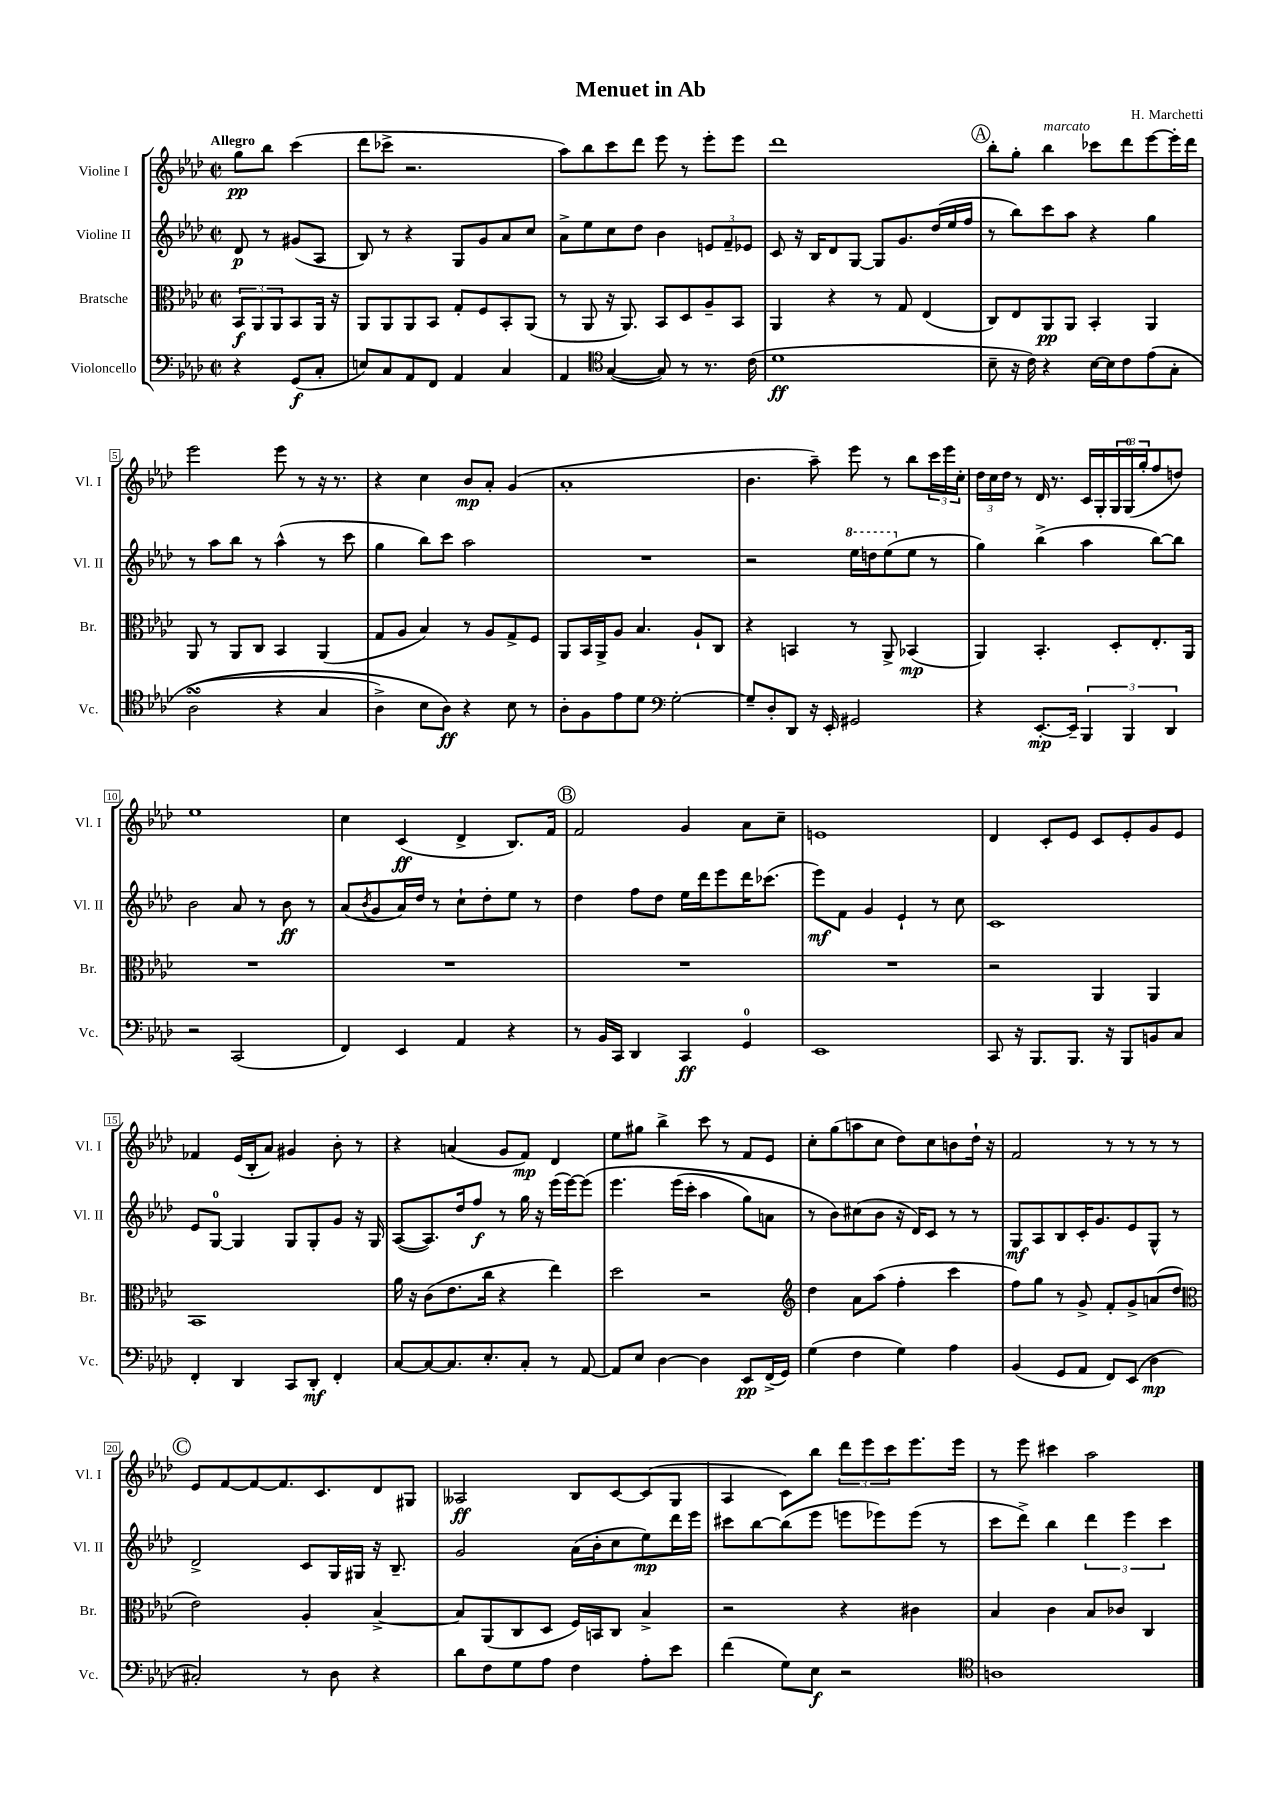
\header { title = "Menuet in Ab" composer = "H. Marchetti" }
<<
\new StaffGroup <<
\new Staff = "s0" \with { instrumentName = "Violine I" shortInstrumentName = "Vl. I" } {
    \clef treble \key aes \major \defaultTimeSignature \time 2/2 \partial 2 \tempo "Allegro"
    g''8\pp bes''8 c'''4( |
    des'''8 ces'''8-> r2. |
    aes''8) bes''8 c'''8 des'''8 ees'''8 r8 ees'''8-. ees'''8 |
    des'''1 |
    \mark \markup { \circle "A" } bes''8-. g''8-. bes''4^\markup { \italic "marcato" } ces'''8 des'''8 ees'''8~ ees'''16-. des'''16 |
    ees'''2 ees'''8 r8 r16 r8. |
    r4 c''4 bes'8\mp aes'8-. g'4( |
    aes'1-. |
    bes'4. aes''8--) ees'''8 r8 bes''8 \tuplet 3/2 { c'''16 ees'''16 c''16-. } |
    \tuplet 3/2 { des''16 c''16 des''16 } r8 des'16 r8. c'16 g16-. \tuplet 3/2 { g16 g16-0( g''16-. } f''8 d''8) |
    ees''1 |
    c''4 c'4\ff( des'4-> bes8.) f'16 |
    \mark \markup { \circle "B" } f'2 g'4 aes'8 c''8-- |
    e'1 |
    des'4 c'8-. ees'8 c'8 ees'8-. g'8 ees'8 |
    fes'4 ees'16( bes16-. aes'8) gis'4 bes'8-. r8 |
    r4 a'4( g'8 f'8\mp) des'4 |
    ees''8 gis''8 bes''4-> c'''8 r8 f'8 ees'8 |
    c''8-. g''8( a''8 c''8 des''8) c''8 b'8 des''16-! r16 |
    f'2 r8 r8 r8 r8 |
    \mark \markup { \circle "C" } ees'8 f'8~ f'8~ f'8. c'8. des'8 gis8 |
    aeses2\ff bes8 c'8~ c'8( g8 |
    aes4 c'8) bes''8 \tuplet 3/2 { des'''8 ees'''8 c'''8 } ees'''8. ees'''16 |
    r8 ees'''8 cis'''4 aes''2 \bar "|." |
}
\new Staff = "s1" \with { instrumentName = "Violine II" shortInstrumentName = "Vl. II" } {
    \clef treble \key aes \major \defaultTimeSignature \time 2/2 \partial 2
    des'8\p r8 gis'8( aes8 |
    bes8) r8 r4 g8 g'8 aes'8 c''8 |
    aes'8-> ees''8 c''8 des''8 bes'4 \tuplet 3/2 { e'8 f'8-- ees'8 } |
    c'8 r16 bes16 des'8 g8~ g8 g'8. des''16( ees''16 f''16 |
    \mark \markup { \circle "A" } r8 bes''8) c'''8 aes''8 r4 g''4 |
    r8 aes''8 bes''8 r8 aes''4-^( r8 c'''8 |
    g''4 bes''8) c'''8 aes''2 |
    R1 |
    r2 \ottava #1 ees'''16 d'''16 ees'''8( \ottava #0 ees''8 r8 |
    g''4) bes''4->( aes''4 bes''8~) bes''8 |
    bes'2 aes'8 r8 bes'8\ff r8 |
    aes'8( \acciaccatura { bes'8 } g'8 aes'16) des''16 r8 c''8-! des''8-. ees''8 r8 |
    \mark \markup { \circle "B" } des''4 f''8 des''8 ees''16 des'''16 ees'''8 des'''16 ces'''8.( |
    ees'''8\mf) f'8 g'4 ees'4-! r8 c''8 |
    c'1 |
    ees'8 g8-0~ g4 g8 g8-. g'8 r16 g16 |
    aes8~( aes8.) des''16 f''8\f r8 g''16 r16 ees'''16( ees'''16~) ees'''8\( |
    ees'''4. ees'''16( c'''16-. aes''4 g''8) a'8 |
    r8 bes'8\) cis''8( bes'8 r16 des'16) c'8 r8 r8 |
    g8\mf aes8 bes8 c'16-. g'8. ees'8 g8-^ r8 |
    \mark \markup { \circle "C" } des'2-> c'8 g16 gis16 r16 bes8.-- |
    g'2 aes'16( bes'16-. c''8 ees''8\mp) des'''16 ees'''16 |
    cis'''8 bes''8~ bes''8( ees'''8 e'''8 ees'''8) ees'''8( r8 |
    c'''8 des'''8->) bes''4 \tuplet 3/2 { des'''4 ees'''4 c'''4 } \bar "|." |
}
\new Staff = "s2" \with { instrumentName = "Bratsche" shortInstrumentName = "Br." } {
    \clef alto \key aes \major \defaultTimeSignature \time 2/2 \partial 2
    \tuplet 3/2 { bes,8\f aes,8 aes,8 } bes,8 aes,16 r16 |
    aes,8 aes,8 aes,8 bes,8 g8-. f8 bes,8-. aes,8( |
    r8 aes,8 r16 aes,8.) bes,8 des8 aes8-- bes,8 |
    aes,4 r4 r8 g8 ees4( |
    \mark \markup { \circle "A" } c8) ees8 aes,8\pp aes,8 bes,4-. aes,4 |
    aes,8 r8 aes,8 c8 bes,4 aes,4( |
    g8 aes8 bes4) r8 aes8 g8-> f8 |
    aes,8 bes,16 aes,16-> aes8 bes4. aes8-! c8 |
    r4 b,4 r8 aes,8-> bes,4\mp( |
    aes,4) bes,4.-. des8-. ees8.-. aes,16 |
    R1 |
    R1 |
    \mark \markup { \circle "B" } R1 |
    R1 |
    r2 aes,4 aes,4 |
    bes,1 |
    aes'16 r16 c'8( ees'8. c''16 r4 ees''4) |
    des''2 r2 |
    \clef treble des''4 aes'8 aes''8( f''4-. c'''4 |
    f''8) g''8 r8 g'8-> f'8-. g'8-> a'8( des''8 |
    \mark \markup { \circle "C" } \clef alto ees'2) aes4-. bes4~-> |
    bes8 aes,8( c8 des8 f16) b,16 c8 bes4-> |
    r2 r4 cis'4 |
    bes4 c'4 bes8 ces'8 c4 \bar "|." |
}
\new Staff = "s3" \with { instrumentName = "Violoncello" shortInstrumentName = "Vc." } {
    \clef bass \key aes \major \defaultTimeSignature \time 2/2 \partial 2
    r4 g,8\f( c8-. |
    e8) c8 aes,8 f,8 aes,4 c4 |
    aes,4 \clef tenor g4~( g8) r8 r8. c'16( |
    des'1\ff |
    \mark \markup { \circle "A" } bes8-- r16 c'16) r4 bes16~ bes16 c'8 ees'8\( g8-. |
    aes2\turn( r4 g4 |
    aes4->) bes8 aes8\ff\) r4 bes8 r8 |
    aes8-. f8 ees'8 des'8 \clef bass g2~-. |
    g8-- des8-. des,8 r16 ees,16-. gis,2 |
    r4 ees,8.~-.\mp ees,16-- \tuplet 3/2 { bes,,4 bes,,4 des,4 } |
    r2 c,2( |
    f,4) ees,4 aes,4 r4 |
    \mark \markup { \circle "B" } r8 bes,16 c,16 des,4 c,4\ff g,4-0 |
    ees,1 |
    c,8 r16 bes,,8. bes,,8. r16 bes,,8 b,8 c8 |
    f,4-. des,4 c,8 des,8-.\mf f,4-. |
    c8~ c8~ c8. ees8.-. c8-. r8 aes,8~ |
    aes,8 ees8 des4~ des4 ees,8\pp f,16->( g,16) |
    g4( f4 g4) aes4 |
    bes,4( g,8 aes,8 f,8) ees,8( des4\mp |
    \mark \markup { \circle "C" } cis2-.) r8 des8 r4 |
    des'8 f8 g8 aes8 f4 aes8-. ees'8 |
    f'4( g8) ees8\f r2 |
    \clef tenor a1 \bar "|." |
}
>>
>>
\layout { \context { \Score \override BarNumber.stencil = #(make-stencil-boxer 0.1 0.3 ly:text-interface::print) } }
